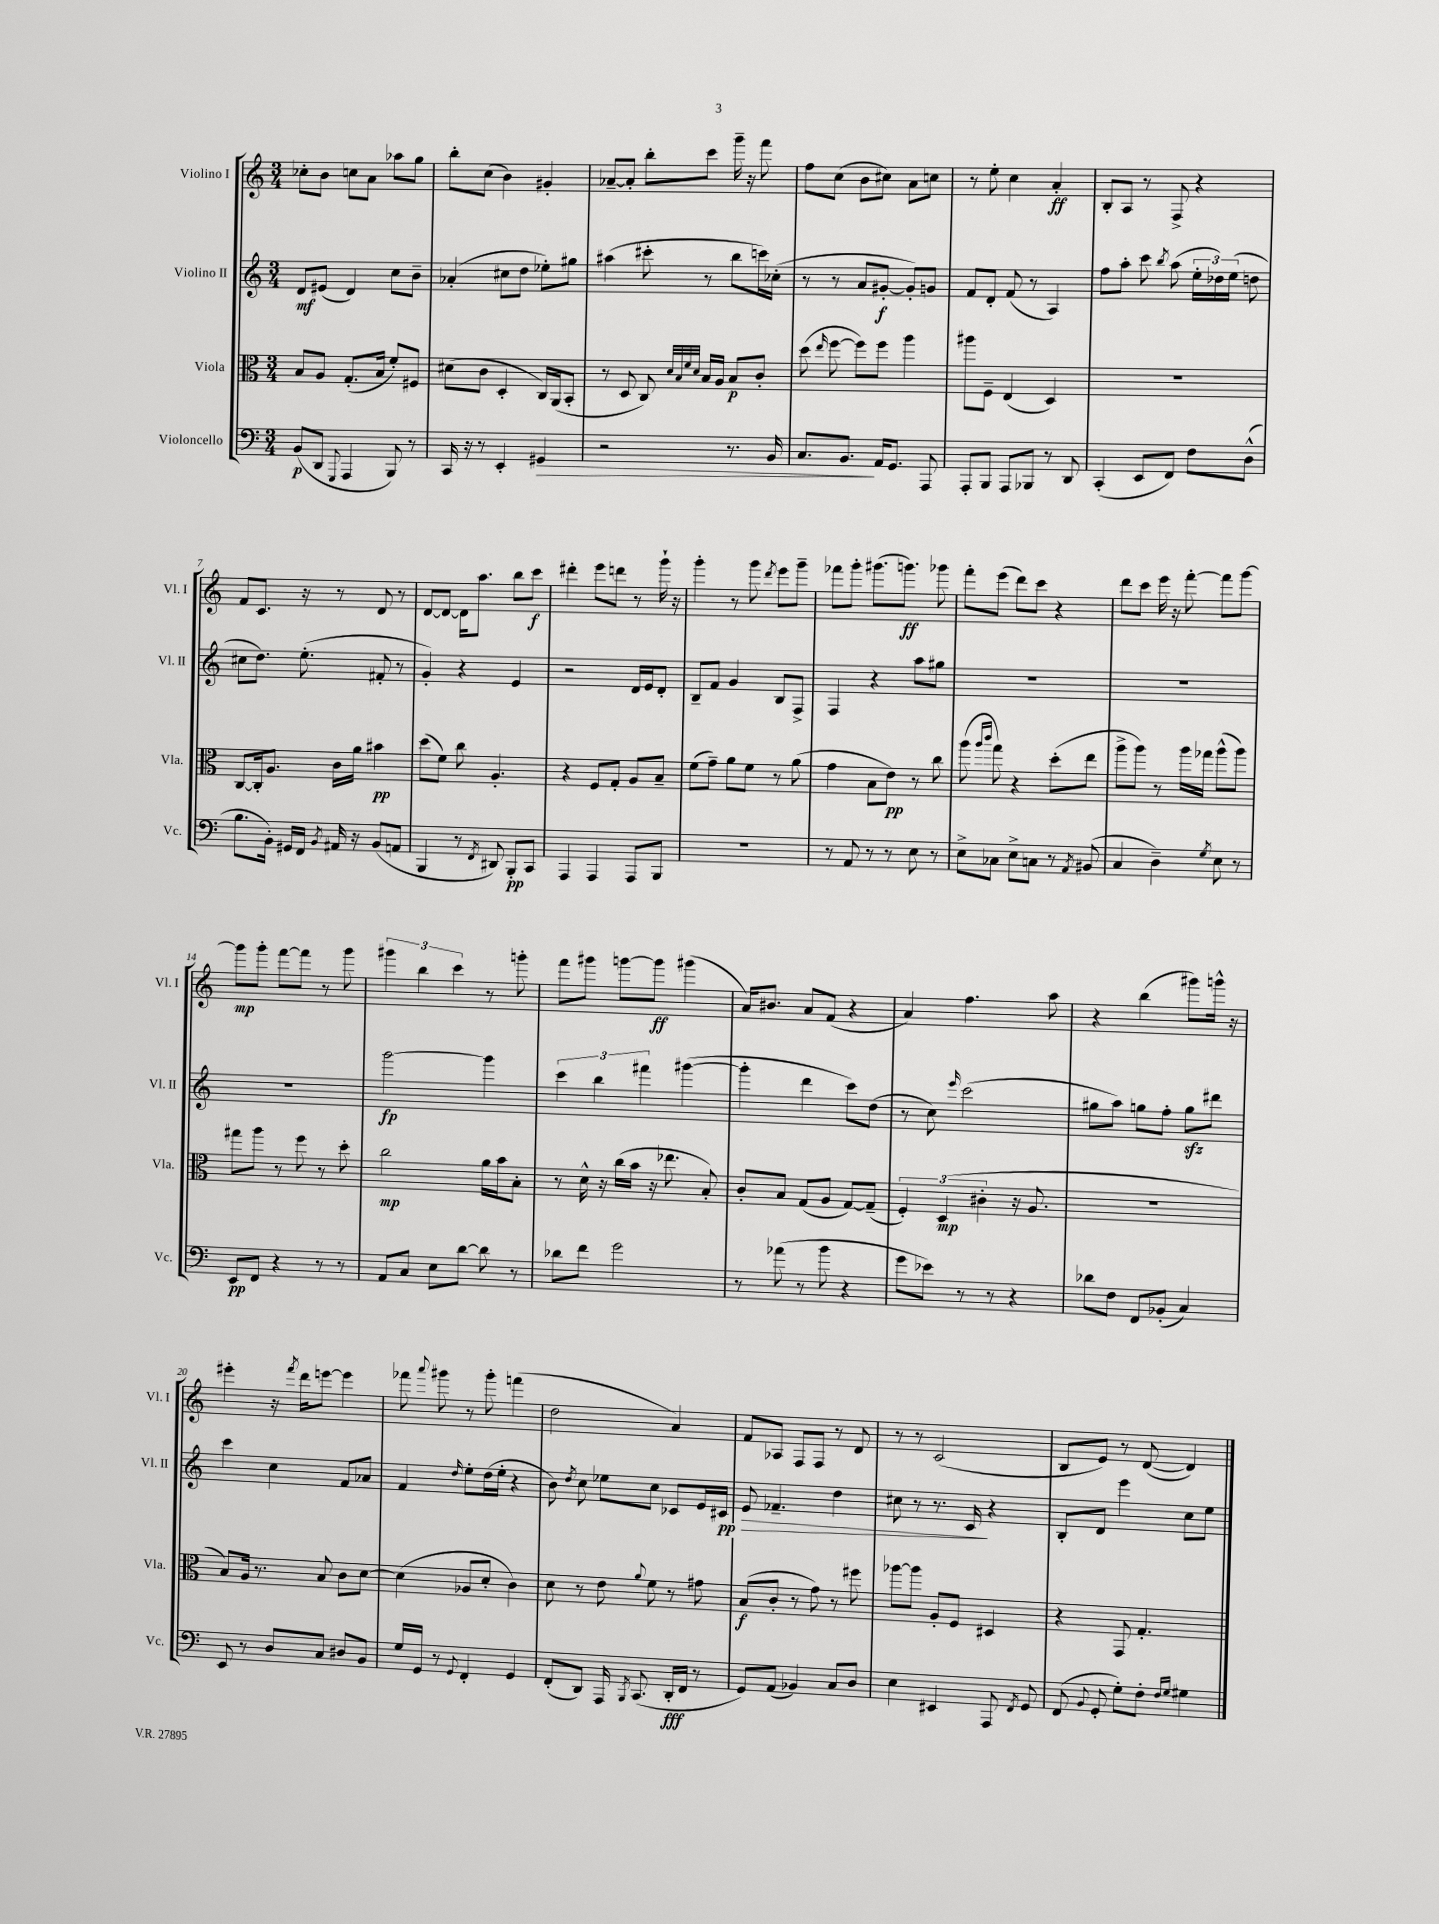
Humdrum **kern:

**kern	**kern	**kern	**kern
*staff4	*staff3	*staff2	*staff1
*clefF4	*clefC3	*clefG2	*clefG2
*k[]	*k[]	*k[]	*k[]
*M3/4	*M3/4	*M3/4	*M3/4
(8BB	8B	8d	8cc-'
8DD	8A	(8e#	8b
8qqGGG	.	.	.
4AAA	(8.G'	4d)	8cc
.	.	.	8a
.	16B	.	.
8BBB)	8f')	8cc	8aa-
8r	8F#	8b~	8gg
=	=	=	=
16CC	(8d#	(4a-'	8bb'
16r	.	.	.
8r	8c	.	(8cc
4EE'	4D'	8cc#	4b)
.	.	8dd	.
4GG#	16C)	8ee-')	4g#'
.	(16AA	.	.
.	8BB'	8gg#	.
=	=	=	=
2r	8r	(4aa#	[8a-~
.	8D	.	8a-']
.	8C)	8ccc#'	8bb'
.	32qqd	.	.
.	32qqB	.	.
.	32qqf	.	.
.	32qqd	.	.
.	16B	8r	8ccc
.	16A	.	.
8.r	8B	8bb	16ggg~
.	.	.	16r
.	8c'	16ccc)	8fff
16BB	.	(16cc-'	.
=	=	=	=
8.C	(8dd	8r	8ff
.	16qqee	.	.
.	[8ff	8r	(8cc
8.BB	.	.	.
.	8ff])	8a	8b
16AA	8ff	[8g#'	8cc#)
8.GG	.	.	.
.	4aa	8g#'])	8a
8AAA	.	8g	8cc
=	=	=	=
8AAA'	8aa#	8f	8r
8BBB	8F~	8d'	8ee'
8AAA	(4E	(8f	4cc
8BBB-	.	8r	.
8r	4D)	4A)	4a'
8DD	.	.	.
=	=	=	=
(4CC'	2.r	8ff	8B'
.	.	8aa'	8A
8EE	.	8ccc	8r
.	.	8qbb	.
8FF)	.	(8aa	8F^
8F	.	24ee'	4r
.	.	24dd-)	.
.	.	(24ee	.
(8D^^	.	8dd	.
=	=	=	=
8.B	[8C	8cc#	8f
.	16C']	8.dd)	8.c
16BB')	8.A	.	.
16GG#	.	.	.
16FF	.	(8.ee'	16r
8qBB	.	.	.
16AA#	16c	.	8r
16r	16a	.	.
(8BB	4b#	8f#'	8d
8AA	.	8r	8r
=	=	=	=
4BBB	(8dd	4g')	[8d
.	8f)	.	8d_
8r	8cc	4r	16d]
.	.	.	8.aa
8qFF	.	.	.
8DD#)	4.A'	.	.
8BBB'	.	4e	8bb
8CC	.	.	8ccc
=	=	=	=
4AAA	4r	2r	4ddd#'
4AAA	8F	.	8eee
.	8G'	.	8ddd
8AAA	8A	16d	8r
.	.	16e	.
8BBB	8B~	8d'	16ggg`
.	.	.	16r
=	=	=	=
2.r	(8f	8B~	4ggg'
.	8g~)	8f	.
.	8a	4g	8r
.	8f	.	8ggg
.	.	.	8qddd
.	8r	8B	8eee
.	(8a	8F^	8ggg~
=	=	=	=
8r	4g	4F	8fff-
8AA	.	.	8ggg'
8r	8B	4r	(8.ggg#
8r	8e)	.	.
.	.	.	8.ggg)
8E	8r	8aa	.
8r	8cc	8gg#	8ggg-
=	=	=	=
8E^	(8aa	2.r	8fff'
.	16qqaa	.	.
.	16qqccc	.	.
8C-	8gg)	.	(8eee
8E^	4r	.	8ddd)
8C	.	.	8ccc
8r	(8dd'	.	4r
8qAA	.	.	.
(8BB#	8ee	.	.
=	=	=	=
4C	8aa^	2.r	8ddd
.	8aa)	.	8ccc
4D~)	8r	.	16eee
.	.	.	16r
.	16aa	.	[8fff'
.	16gg-	.	.
8qG	.	.	.
8E	(8aa^^	.	8fff]
8r	8aa)	.	[8ggg
=	=	=	=
8EE	8gg#	2.r	8ggg]
8FF	8aa	.	8ggg'
4r	8r	.	[8fff
.	8ff	.	8fff]
8r	8r	.	8r
8r	8dd'	.	8ggg
=	=	=	=
8AA	2cc	[2ggg	6ggg#
8C	.	.	.
.	.	.	6bb
8E	.	.	.
.	.	.	6ccc
[8d	.	.	.
8d]	16a	4ggg]	8r
.	16b	.	.
8r	8B'	.	8ggg'
=	=	=	=
8d-	8r	6ccc	8fff
8f	16d^^	.	8ggg#
.	.	6bb	.
.	16r	.	.
2g	(16cc	.	[8ggg
.	16b	.	.
.	.	6fff#	.
.	16r	.	8ggg]
.	8.ee-	.	.
.	.	([4ggg#	(4ggg#
.	8B')	.	.
=	=	=	=
8r	8c'	4ggg#']	16a)
.	.	.	8.b#
(8a-	8B	.	.
8r	(8G	4ddd	8a
8b	8A	.	(8f
4r	[8G)	8ccc)	4r
.	(8G~]	(8dd	.
=	=	=	=
8g	6F')	8r	4a)
8e-)	.	8cc)	.
.	(6D	.	.
.	.	16qqeee	.
8r	.	(2ccc	4.ff
.	6c#'	.	.
8r	.	.	.
4r	16r	.	.
.	8.A	.	.
.	.	.	8aa
=	=	=	=
8d-	2.r	8gg#	4r
8F	.	8aa)	.
8FF	.	8gg	(4bb
(8BB-'	.	8ff'	.
4C)	.	8gg	8ggg#)
.	.	8ddd#	16ggg^^
.	.	.	16r
=	=	=	=
8EE	8B)	4ccc	4eee#'
8r	16A	.	.
.	8.r	.	.
8D	.	4cc	16r
.	.	.	8qfff
.	.	.	16ddd
8C	8B	.	[8eee
8D#	8c	8f	4eee]
8BB	[8d	8a-	.
=	=	=	=
16G	(4d]	4f	8fff-
16GG	.	.	.
.	.	.	8qqaaa
8r	.	.	8ggg#
8qqGG	.	16qqdd	.
4FF'	8A-	8ee'	8r
.	8d'	(16dd	8ggg#'
.	.	16ee'	.
4GG	4c)	4r	(4fff
=	=	=	=
(8FF'	8d	8b)	2dd
.	.	8qdd	.
8DD)	8r	8cc	.
16AAA	8e	8ee-	.
8qBBB	.	.	.
(8.CC	.	.	.
.	8qqa	.	.
.	8f	8cc	.
16DD'	8r	8c-	4a)
16FF	.	.	.
8r	8g#	16e	.
.	.	16c#	.
=	=	=	=
8GG)	(8B	8e	8f
(8AA	8c'	4.f-~	8A-
4BB-)	8r	.	8F
.	8g)	.	8F
8C	8r	4dd	8r
8D	8ff#	.	8d
=	=	=	=
4E	[8aa-	8cc#	8r
.	8aa-]	8r	8r
4EE#	8A'	8.r	(2c
.	8F	.	.
.	.	16c	.
8AAA	4D#	4r	.
8qFF	.	.	.
8GG	.	.	.
=	=	=	=
(8FF	4r	8B'	8B
8qqBB	.	.	.
8GG'	.	8d	8e)
8G')	8GG	4eee	8r
8F'	4.G'	.	([8d
16qqF	.	.	.
16qqG	.	.	.
4G#	.	8cc	4d])
.	.	8ee	.
==	==	==	==
*-	*-	*-	*-
